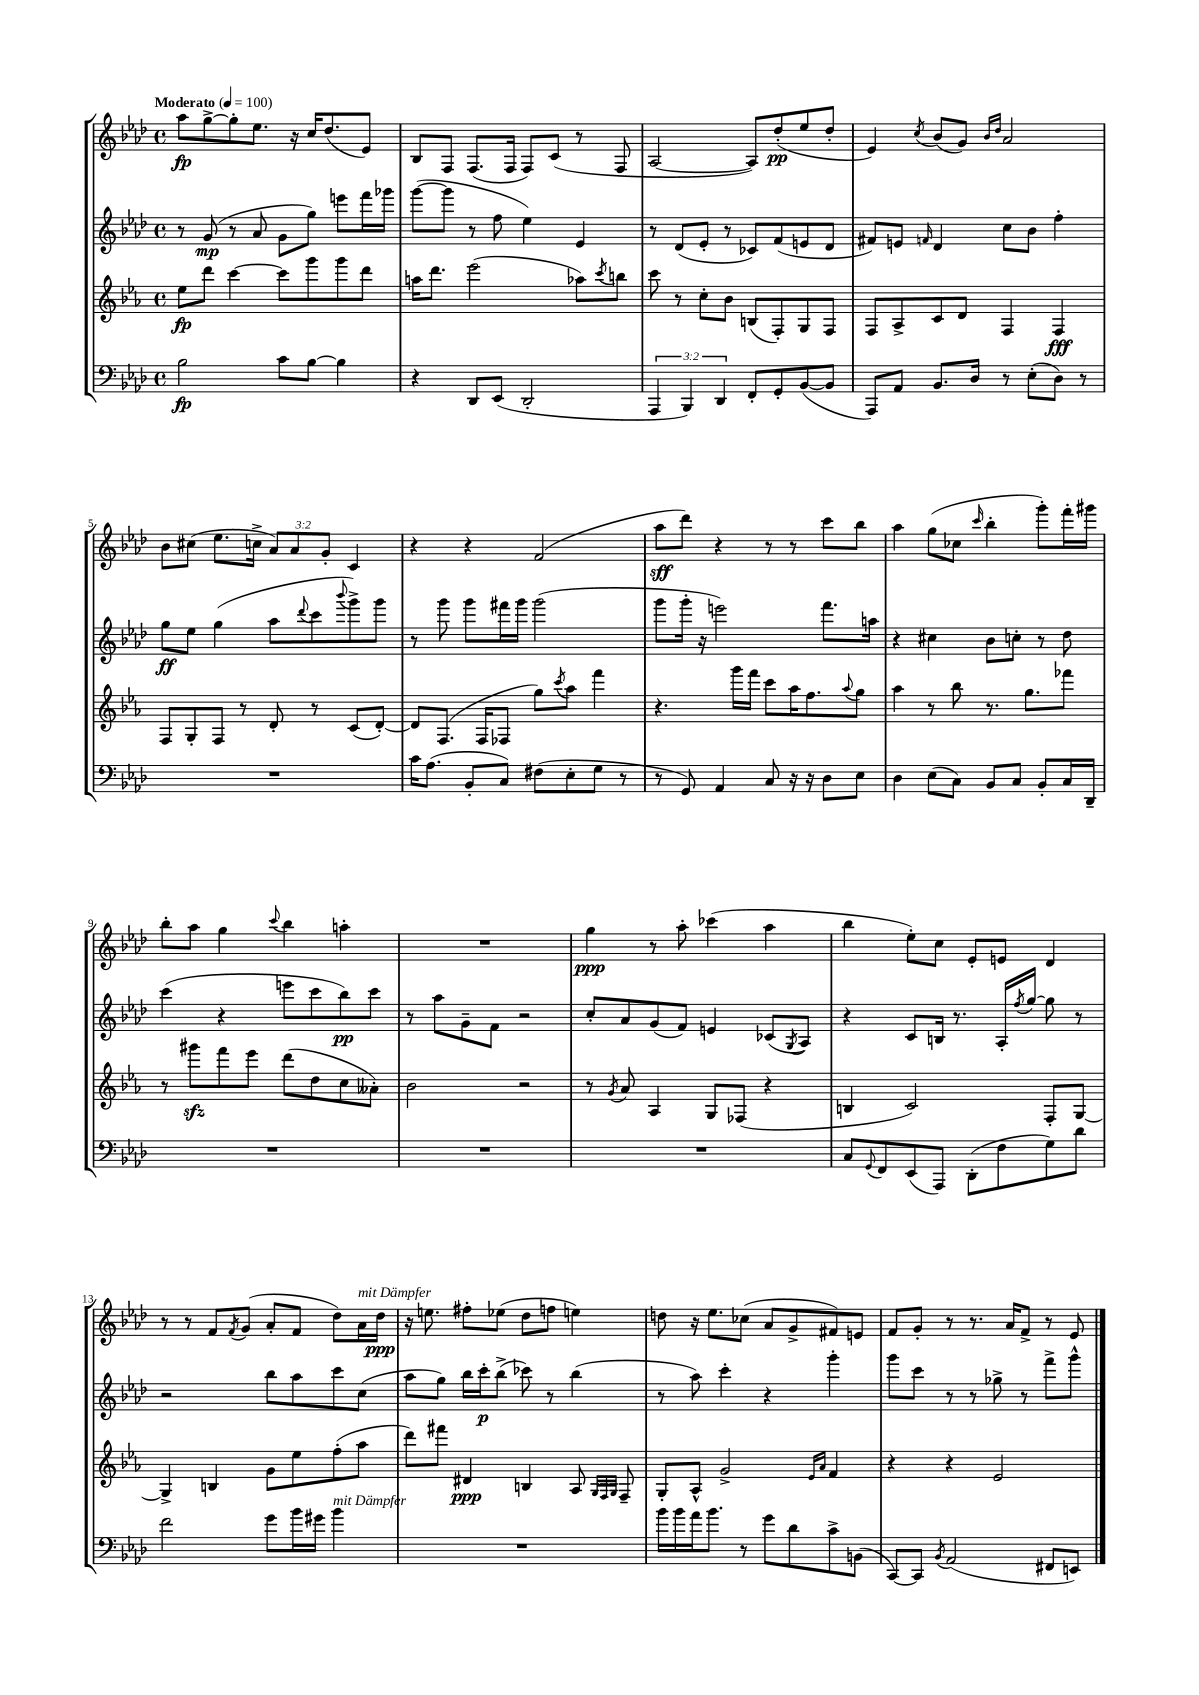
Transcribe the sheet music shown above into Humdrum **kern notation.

**kern	**dynam	**kern	**dynam	**kern	**dynam	**kern	**dynam
*part4	*part4	*part3	*part3	*part2	*part2	*part1	*part1
*staff4	*staff4	*staff3	*staff3	*staff2	*staff2	*staff1	*staff1
*clefF4	*	*clefG2	*	*clefG2	*	*clefG2	*
*k[b-e-a-d-]	*	*k[b-e-a-]	*	*k[b-e-a-d-]	*	*k[b-e-a-d-]	*
*M4/4	*	*M4/4	*	*M4/4	*	*M4/4	*
*met(c)	*	*met(c)	*	*met(c)	*	*met(c)	*
*MM100	*	*MM100	*	*MM100	*	*MM100	*
=1	=1	=1	=1	=1	=1	=1	=1
!	!	!	!	!	!	!LO:TX:a:B:t=Moderato	!
2B-\	fp	8ee-\L	fp	8r	.	8aa-\L	fp
.	.	8ddd\J	.	(8g/	mp	[8gg^\	.
.	.	[4ccc\	.	8r	.	8gg'\]	.
.	.	.	.	8a-/	.	8.ee-\J	.
8c\L	.	8ccc\L]	.	8g\L	.	.	.
.	.	.	.	.	.	16r	.
[8B-\J	.	8ggg\	.	8gg\J)	.	16cc/KL	.
.	.	.	.	.	.	(8.dd-/	.
4B-\]	.	8ggg\	.	8eeen\L	.	.	.
.	.	8ddd\J	.	16fff\L	.	8e-/J)	.
.	.	.	.	16ggg-X\JJ	.	.	.
=2	=2	=2	=2	=2	=2	=2	=2
4r	.	16aan\KL	.	([8ggg\L	.	8B-/L	.
.	.	8.ddd\J	.	.	.	.	.
.	.	.	.	8ggg\J]	.	8F/J	.
8DD-/L	.	(2eee-\	.	8r	.	(8.F/L	.
(8EE-/J	.	.	.	8ff\	.	.	.
.	.	.	.	.	.	16F/Jk	.
2DD-'/	.	.	.	4ee-\)	.	8F/L)	.
.	.	.	.	.	.	(8c/J	.
.	.	8aa-X\L)	.	4e-/	.	8r	.
.	.	8qccc/	.	.	.	.	.
.	.	8bbn\J	.	.	.	8F/	.
=3	=3	=3	=3	=3	=3	=3	=3
6AAA-/	.	8ccc\	.	8r	.	[2A-/	.
.	.	8r	.	(8d-/L	.	.	.
6BBB-/)	.	.	.	.	.	.	.
.	.	8cc'\L	.	8e-'/J	.	.	.
6DD-/	.	.	.	.	.	.	.
.	.	8b-\J	.	8r	.	.	.
8FF'/L	.	(8Bn/L	.	8c-X/L)	.	8A-/L])	.
8GG'/	.	8F'/)	.	(8f/	.	(8dd-'/	pp
([8BB-/	.	8G/	.	8en/	.	8ee-/	.
8BB-/J]	.	8F/J	.	8d-/J	.	8dd-'/J	.
=4	=4	=4	=4	=4	=4	=4	=4
8AAA-/L)	.	8F/L	.	8f#X/L)	.	4e-/)	.
8AA-/J	.	8A-^/	.	8en/J	.	.	.
.	.	.	.	16qqfn/	.	8qcc/	.
8.BB-/L	.	8c/	.	4d-/	.	(8b-/L	.
.	.	8d/J	.	.	.	8g/J)	.
16D-/Jk	.	.	.	.	.	.	.
.	.	.	.	.	.	16qqb-/LL	.
.	.	.	.	.	.	16qqdd-/JJ	.
8r	.	4F/	.	8cc\L	.	2a-/	.
(8E-'\L	.	.	.	8b-\J	.	.	.
8D-\J)	.	4F/	fff	4ff'\	.	.	.
8r	.	.	.	.	.	.	.
!!LO:LB:g=z
=5	=5	=5	=5	=5	=5	=5	=5
1r	.	8F/L	.	8gg\L	ff	8b-\L	.
.	.	8G'/	.	8ee-\J	.	(8cc#X\J	.
.	.	8F/J	.	(4gg\	.	8.ee-\L	.
.	.	8r	.	.	.	.	.
.	.	.	.	.	.	16ccn^\Jk	.
.	.	8d'/	.	8aa-\L	.	12a-/L)	.
.	.	.	.	.	.	12a-/	.
.	.	.	.	8qqddd-/	.	.	.
.	.	8r	.	8ccc\	.	.	.
.	.	.	.	.	.	12g'/J	.
.	.	.	.	8qqbbb-/	.	.	.
.	.	(8c/L	.	8ggg^\)	.	4c/	.
.	.	[8d'/J)	.	8ggg\J	.	.	.
=6	=6	=6	=6	=6	=6	=6	=6
16c\KL	.	8d/L]	.	8r	.	4r	.
(8.A-\J	.	.	.	.	.	.	.
.	.	(8.F/J	.	8ggg\	.	.	.
8BB-'/L	.	.	.	8ggg\L	.	4r	.
.	.	16F/KL	.	.	.	.	.
8C/J)	.	8F-X/J	.	16fff#X\L	.	.	.
.	.	.	.	16ggg\JJ	.	.	.
(8F#X\L	.	8gg\L)	.	(2ggg\	.	(2f/	.
.	.	8qccc/	.	.	.	.	.
8E-'\	.	8aa-\J	.	.	.	.	.
8G\J	.	4fff\	.	.	.	.	.
8r	.	.	.	.	.	.	.
=7	=7	=7	=7	=7	=7	=7	=7
8r	.	4.r	.	8ggg\L	.	8aa-\L	sff
8GG/)	.	.	.	16ggg'\Jk	.	8ddd-\J)	.
.	.	.	.	16r	.	.	.
4AA-/	.	.	.	2eeen\)	.	4r	.
.	.	16ggg\LL	.	.	.	.	.
.	.	16fff\JJ	.	.	.	.	.
8C/	.	8ccc\L	.	.	.	8r	.
16r	.	16aa-\K	.	.	.	8r	.
16r	.	8.ff\	.	.	.	.	.
8D-\L	.	.	.	8.fff\L	.	8ccc\L	.
.	.	8qqaa-/	.	.	.	.	.
8E-\J	.	8gg\J	.	.	.	8bb-\J	.
.	.	.	.	16aan\Jk	.	.	.
=8	=8	=8	=8	=8	=8	=8	=8
4D-\	.	4aa-\	.	4r	.	4aa-\	.
(8E-\L	.	8r	.	4cc#X\	.	(8gg\L	.
8C\J)	.	8bb-\	.	.	.	8cc-X\J	.
.	.	.	.	.	.	16qqccc/	.
8BB-/L	.	8.r	.	8b-\L	.	4bb-'\	.
8C/J	.	.	.	8ccn'\J	.	.	.
.	.	8.gg\L	.	.	.	.	.
8BB-'/L	.	.	.	8r	.	8ggg'\L)	.
16C/L	.	8fff-X\J	.	8dd-\	.	16fff'\L	.
16DD-~/JJ	.	.	.	.	.	16ggg#X\JJ	.
!!LO:LB:g=z
=9	=9	=9	=9	=9	=9	=9	=9
1r	.	8r	.	(4ccc\	.	8bb-'\L	.
.	.	8ggg#Xzz\L	.	.	.	8aa-\J	.
.	.	8fff\	.	4r	.	4gg\	.
.	.	8eee-\J	.	.	.	.	.
.	.	.	.	.	.	8qqccc/	.
.	.	(8ddd\L	.	8eeen\L	.	4bb-\	.
.	.	8dd\	.	8ccc\	.	.	.
.	.	8cc\	.	8bb-\)	pp	4aan'\	.
.	.	8a--X'\J)	.	8ccc\J	.	.	.
=10	=10	=10	=10	=10	=10	=10	=10
1r	.	2b-\	.	8r	.	1r	.
.	.	.	.	8aa-\L	.	.	.
.	.	.	.	8g~\	.	.	.
.	.	.	.	8f\J	.	.	.
.	.	2r	.	2r	.	.	.
=11	=11	=11	=11	=11	=11	=11	=11
1r	.	8r	.	8cc'/L	.	4gg\	ppp
.	.	8qg/	.	.	.	.	.
.	.	8a-/	.	8a-/	.	.	.
.	.	4A-/	.	(8g/	.	8r	.
.	.	.	.	8f/J)	.	8aa-'\	.
.	.	8G/L	.	4en/	.	(4ccc-X\	.
.	.	(8F-X/J	.	.	.	.	.
.	.	4r	.	(8c-X/L	.	4aa-\	.
.	.	.	.	8qG/	.	.	.
.	.	.	.	8A-/J)	.	.	.
=12	=12	=12	=12	=12	=12	=12	=12
8C/L	.	4Bn/	.	4r	.	4bb-\	.
8qqGG/	.	.	.	.	.	.	.
8FF/	.	.	.	.	.	.	.
(8EE-/	.	2c/)	.	8c/L	.	8ee-'\L)	.
8AAA-/J)	.	.	.	16Bn/Jk	.	8cc\J	.
.	.	.	.	8.r	.	.	.
(8DD-'\L	.	.	.	.	.	8e-'/L	.
8F\	.	.	.	16A-'/LL	.	8en/J	.
.	.	.	.	8qff/	.	.	.
.	.	.	.	[16gg/JJ	.	.	.
8G\)	.	8F'/L	.	8gg\]	.	4d-/	.
8d-\J	.	[8G/J	.	8r	.	.	.
!!LO:LB:g=z
=13	=13	=13	=13	=13	=13	=13	=13
2f\	.	4G^/]	.	2r	.	8r	.
.	.	.	.	.	.	8r	.
.	.	4Bn/	.	.	.	8f/L	.
.	.	.	.	.	.	8qf/	.
.	.	.	.	.	.	(8g/J	.
8g\L	.	8g\L	.	8bb-\L	.	8a-'/L	.
16b-\L	.	8ee-\	.	8aa-\	.	8f/J	.
16g#X\JJ	.	.	.	.	.	.	.
!LO:TX:a:i:t=mit Dämpfer	!	!	!	!	!	!	!
4b-\	.	(8ff'\	.	8ccc\	.	8dd-\L)	.
!	!	!	!	!	!	!LO:TX:a:i:t=mit Dämpfer	!
.	.	8aa-\J	.	(8cc\J	.	16a-\L	.
.	.	.	.	.	.	16dd-\JJ	ppp
=14	=14	=14	=14	=14	=14	=14	=14
1r	.	8ddd\L)	.	8aa-\L	.	16r	.
.	.	.	.	.	.	8.een\	.
.	.	8fff#X\J	.	8gg\J)	.	.	.
.	.	4d#X/	ppp	16bb-\LL	.	8ff#X'\L	.
.	.	.	.	16ccc'\J	p	.	.
.	.	.	.	(8bb-^\J	.	(8ee-X\J	.
.	.	4Bn/	.	8ccc-X\)	.	8dd-\L	.
.	.	.	.	8r	.	8ffn\J	.
.	.	8A-/	.	(4bb-\	.	4een\)	.
.	.	32qqG/LLL	.	.	.	.	.
.	.	32qqF/	.	.	.	.	.
.	.	32qqG/JJJ	.	.	.	.	.
.	.	8F~/	.	.	.	.	.
=15	=15	=15	=15	=15	=15	=15	=15
16b-\LL	.	8G'/L	.	8r	.	8ddn\	.
16b-\	.	.	.	.	.	.	.
16a-\J	.	8A-^^/J	.	8aa-\)	.	16r	.
8.b-\J	.	.	.	.	.	8.ee-\L	.
.	.	2g^/	.	4ccc'\	.	.	.
8r	.	.	.	.	.	(8cc-X\J	.
8g\L	.	.	.	4r	.	8a-/L	.
8d-\	.	.	.	.	.	8g^/	.
.	.	16qqe-/LL	.	.	.	.	.
.	.	16qqa-/JJ	.	.	.	.	.
8c^\	.	4f/	.	4ggg'\	.	8f#X/)	.
(8BBn\J	.	.	.	.	.	8en/J	.
=16	=16	=16	=16	=16	=16	=16	=16
[8CC/L)	.	4r	.	8ggg\L	.	8f/L	.
8CC/J]	.	.	.	8ccc\J	.	8g'/J	.
8qBB-/	.	.	.	.	.	.	.
(2AA-/	.	4r	.	8r	.	8r	.
.	.	.	.	8r	.	8.r	.
.	.	2e-/	.	8gg-X^\	.	.	.
.	.	.	.	.	.	16a-/KL	.
.	.	.	.	8r	.	8f^/J	.
8FF#X/L	.	.	.	8fff^\L	.	8r	.
8EEn/J)	.	.	.	8ggg^^\J	.	8e-/	.
==	==	==	==	==	==	==	==
*-	*-	*-	*-	*-	*-	*-	*-
